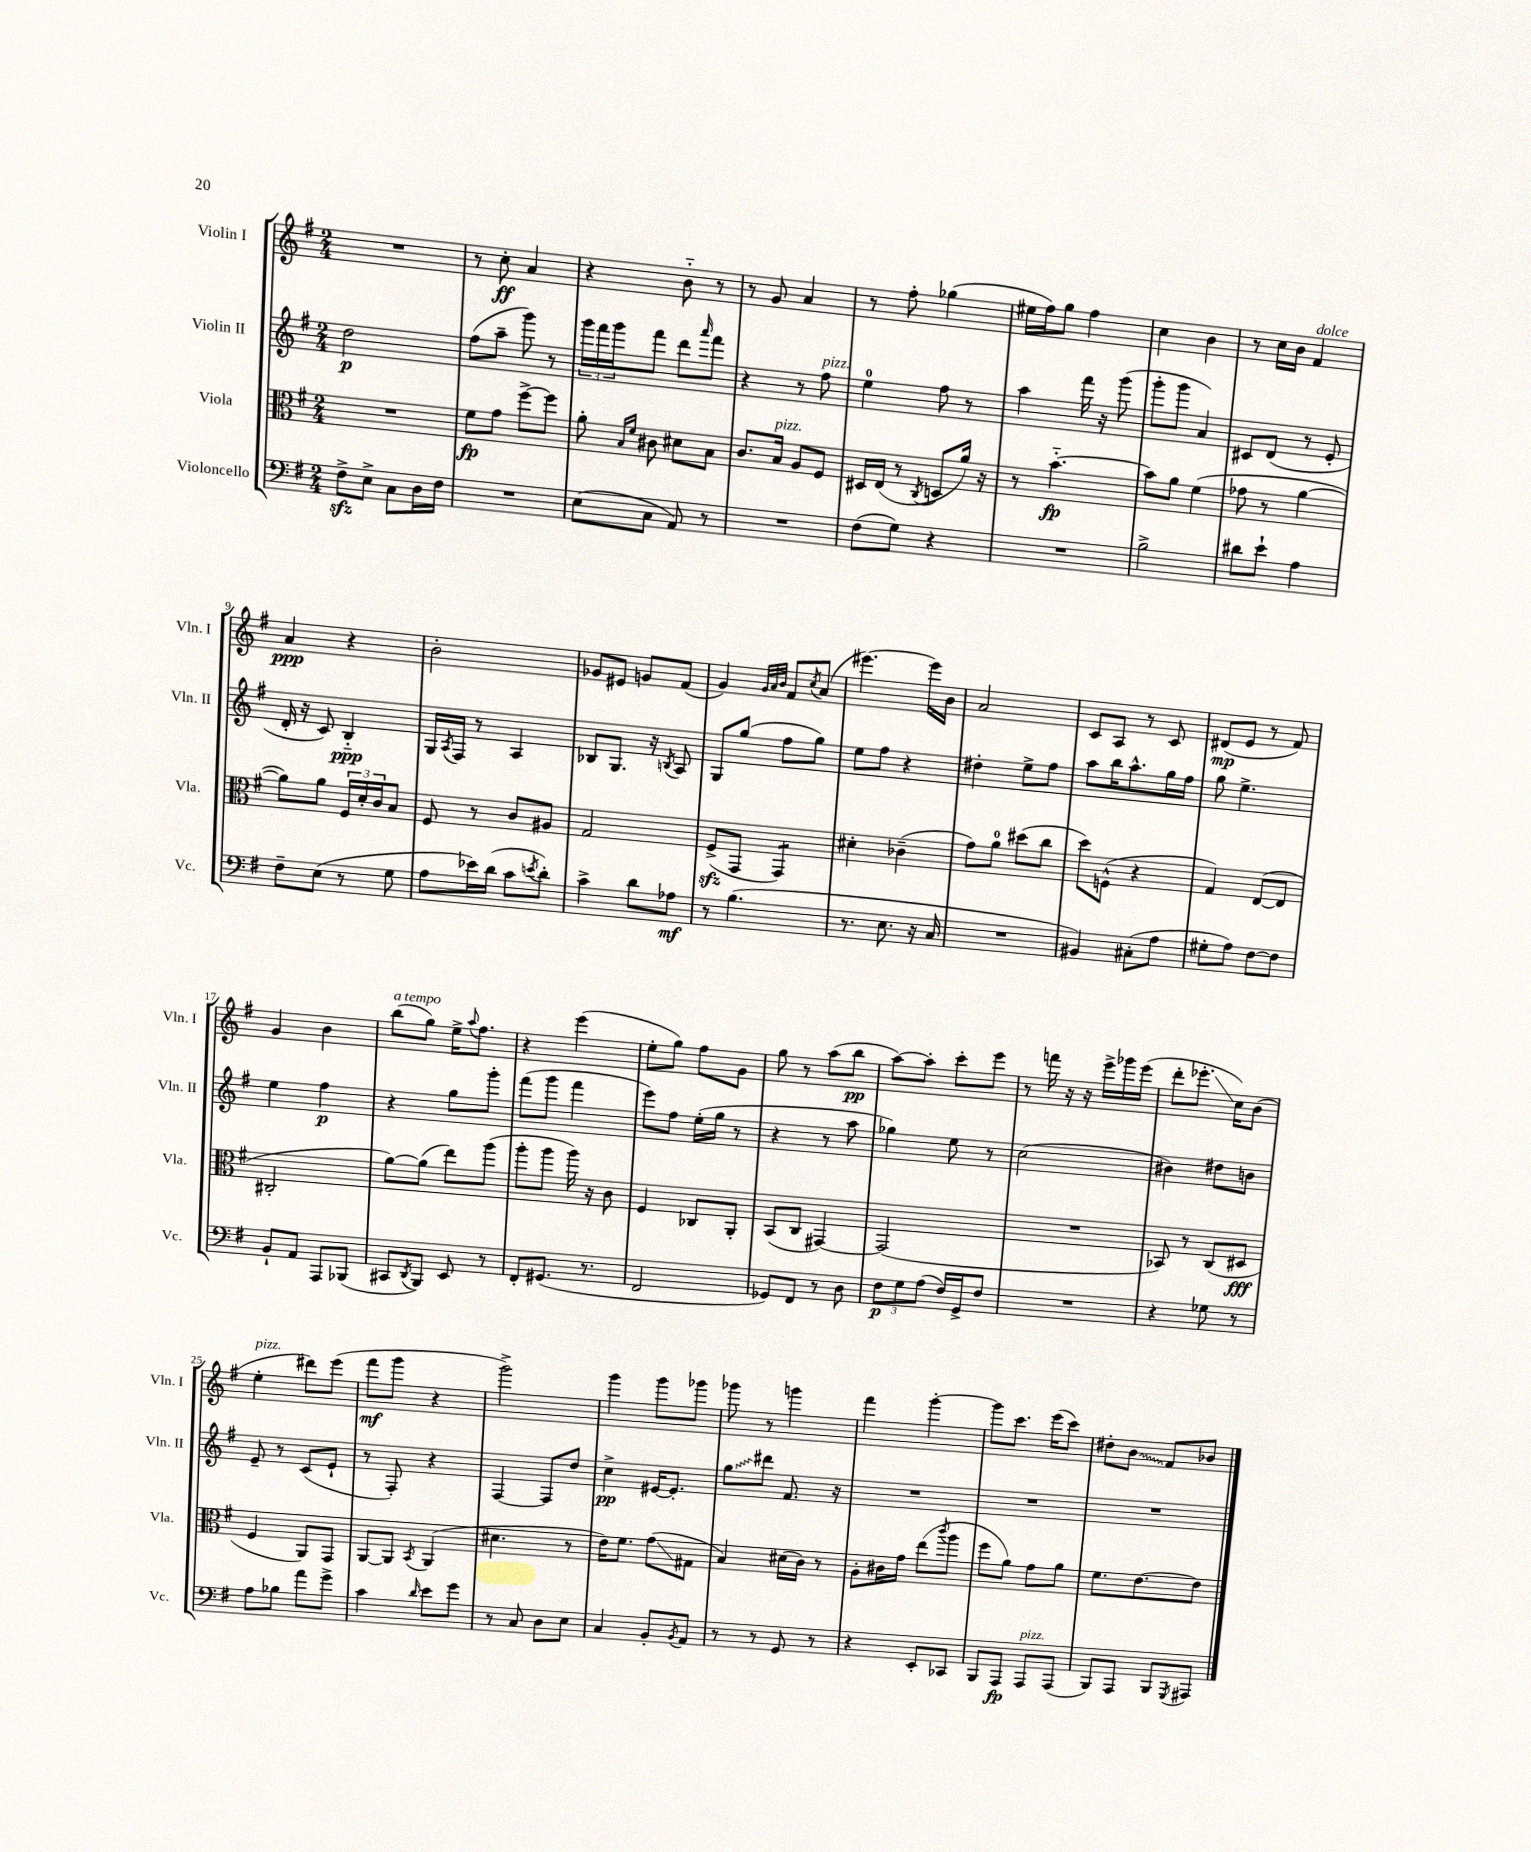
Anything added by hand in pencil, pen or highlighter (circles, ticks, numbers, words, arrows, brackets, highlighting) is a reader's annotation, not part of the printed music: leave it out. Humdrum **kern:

**kern	**kern	**kern	**kern
*staff4	*staff3	*staff2	*staff1
*clefF4	*clefC3	*clefG2	*clefG2
*k[f#]	*k[f#]	*k[f#]	*k[f#]
*M2/4	*M2/4	*M2/4	*M2/4
8F#^\L	2r	2dd\	2r
8E^\J	.	.	.
8C\L	.	.	.
16D\L	.	.	.
16F#\JJ	.	.	.
=	=	=	=
2r	8f#\L	(8ff#\L	8r
.	8g\J	8aa~\J	8cc'\
.	[8ff#^\L	8ggg\)	4a/
.	8ff#\]J	8r	.
=	=	=	=
(8E\L	8a'\	24ggg\LL	4r
.	.	24fff#\	.
.	.	24ggg\J	.
.	16qqB/LL	.	.
.	16qqf#/JJ	.	.
8C\J	8c#\	8fff#\J	.
8AA/)	8d#\L	8ddd\L	8b'~\
.	.	16qqaaa/	.
8r	8B\J	8fff#\J	8r
=	=	=	=
2r	8.c/L	4r	8r
.	.	.	8g/
.	16B/Jk	.	.
.	8A/L	8r	4a/
.	8F#/J	8ff#\	.
=	=	=	=
(8F#\L	16D#/LL	4ee\	8r
.	(16E/JJ	.	.
8G\J)	8r	.	8ff#'\
.	8qC/	.	.
4r	8D/L	8ff#\	(4gg-\
.	16a/Jk)	8r	.
.	16r	.	.
=	=	=	=
2r	8r	4aa\	16ee#\LL
.	.	.	16ff#\J)
.	[4.b'~\	.	8gg\J
.	.	16fff#\	4ff#\
.	.	16r	.
.	.	(8ggg\	.
=	=	=	=
2B^\	8b\]L	8ggg'\L	4cc\
.	8a\J	8ggg\J	.
.	(4f#\	4a/)	4b\
=	=	=	=
8d#\L	8g-\	8c#/L	8r
8e`\J	8r	(8d/J	16cc\LL
.	.	.	16b\JJ
4A\	[4a\	8r	4f#/
.	.	8e'/	.
=	=	=	=
8F#~\L	8a\]L)	16d'/	4a/
.	.	16r	.
(8E\J	8a\J	8c/)	.
8r	24F#/LL	4B'~/	4r
.	24d'/	.	.
.	24c/J	.	.
8G\	8B/J	.	.
=	=	=	=
8A\L	8F#/	16G/LL	2b'\
.	.	8qA/	.
.	.	16F#/JJ	.
16e-\L)	8r	8r	.
(16d\JJ	.	.	.
8c\L	8c/L	4A/	.
8qe/	.	.	.
8d'\J)	8A#/J	.	.
=	=	=	=
4c^\	2G/	8B-/L	8g-/L
.	.	8.G/J	8e#/J
8d\L	.	.	8g/L
.	.	16r	.
.	.	8qB/	.
8A-\J	.	8A/	(8f#/J
=	=	=	=
8r	(8F#^/L	8G/L	4g/)
(4.B\	8GG/J	(8gg/J	.
.	.	.	32qqg/LLL
.	.	.	32qqa/
.	.	.	32qqb/JJJ
.	4GG/)	8ff#\L	8f#/L
.	.	.	8qcc/
.	.	8gg\J)	(8a/J
=	=	=	=
8.r	4d#'\	8ee\L	[4.eee#\)
.	.	8ff#\J	.
8.E\	.	.	.
.	(4c-~\	4r	.
16r	.	.	16eee#\]LL
16C/	.	.	16b\JJ
=	=	=	=
2r	8g\L)	4dd#'\	2a/
.	8a\J	.	.
.	(8dd#\L	8ee^\L	.
.	8cc\J	8ff#\J	.
=	=	=	=
4BB#/)	8dd\L)	8aa\L	8c/L
.	(8F^^\J	16bb\K	8A/J
.	.	8.aa^^\	.
(8C#'\L	4r	.	8r
8A\J	.	16gg\L	8c/
.	.	16ff#\JJ	.
=	=	=	=
8G#'\L	4G/)	8gg\	(8d#/L
8A\J)	.	4.ee^\	8e/J
[8F#\L	([8E/L	.	8r
8F#\]J	8E/]J	.	8f#/)
=	=	=	=
8BB`/L	2C#'/	4ee\	4g/
8AA/J	.	.	.
8AAA/L	.	4ff#\	4b\
(8BBB-/J	.	.	.
=	=	=	=
8CC#/L	[8a\L)	4r	(8bb\L
8qDD/	.	.	.
8BBB/J)	(8a\]J	.	8gg\J)
8EE/	8ee\L)	8gg\L	16ee^\LK
.	.	.	8qqaa/
.	.	.	8.ff#\J
8r	(8aa\J	8ggg'\J	.
=	=	=	=
8FF#'/L	8aa'\L	(8fff#\L	4r
(8.GG#/J	8aa\J	8ggg\J	.
.	16aa\)	4fff#\	(4eee\
8.r	16r	.	.
.	8c\	.	.
=	=	=	=
2FF#/	4F#/	8eee\L)	8ee'\L
.	.	8ff#\J	8gg\J)
.	8C-/L	(16ee'\LL	8ff#\L
.	.	16gg\JJ	.
.	8AA'/J	8r	8g\J
=	=	=	=
8GG-/L)	(8BB/L	4r	8gg\
8FF#/J	8C/J	.	8r
8r	[4GG#/)	8r	(8aa\L
8D\	.	8aa\	8bb\J
=	=	=	=
12F#\L	(2GG#/]	4gg-\)	[8aa\L)
12G\	.	.	.
.	.	.	8aa'\]J
(12A\J	.	.	.
16F#/LL)	.	8ee\	8ccc'\L
16GG^/J	.	.	.
8F#/J	.	8r	8eee\J
=	=	=	=
2r	2r	(2cc\	8r
.	.	.	16fff\
.	.	.	16r
.	.	.	16r
.	.	.	16eee^\LL
.	.	.	16ggg-\
.	.	.	(16eee\JJ
=	=	=	=
4r	8BB-/)	4b#\)	8ddd'\L
.	8r	.	8.eee-'\J
8G-\	(8C/L	8dd#\L	.
.	.	.	16cc\LK)
8r	8D#/J	8b\J	(8b\J
=	=	=	=
8A\L	4F#/	8e~/	4ee'\
8B-\J	.	8r	.
8a\L	8AA/L)	(8c/L	8ddd#\L)
8g^\J	8GG/J	8e`/J	(8eee\J
=	=	=	=
4c\	[8AA/L	8r	8fff#\L
.	8AA/]J	8F#'/)	8ggg\J
16qqd/	8qBB/	.	.
8e\L	(4AA/	4r	4r
8g\J	.	.	.
=	=	=	=
8r	4.d#\	[4F#/	2ggg^\)
8C/	.	.	.
8D\L	.	8F#/]L	.
8E\J	8r	8dd/J	.
=	=	=	=
4C/	16e\LK)	4cc^\	4ggg\
.	8.f#\J	.	.
8BB'/L	(8g\L	[16e#/LK	8ggg\L
.	.	8.e#'/]J	.
8qBB/	.	.	.
8AA/J	8G#\J	.	8ggg-\J
=	=	=	=
8r	4B/)	8gg\L	8ggg-\
8r	.	8ddd#\J	8r
8GG/	(16d#\LL	8.f#/	4ggg\
.	16c\JJ)	.	.
8r	8r	.	.
.	.	16r	.
=	=	=	=
4r	8A'\L	2r	4fff#\
.	16c#\L	.	.
.	16g\JJ	.	.
8EE'/L	(8ee\L	.	[4ggg'\
.	8qccc/	.	.
8CC-/J	8aa\J	.	.
=	=	=	=
8BBB/L	8ff#\L	2r	8ggg\]L
8AAA/J	8a\J)	.	8.ccc\J
8AAA/L	8g\L	.	.
.	.	.	(16eee\LK
(8AAA/J	8a\J	.	8ccc\J)
=	=	=	=
8BBB/L)	8.f#\L	2r	8dd#'\L
8AAA/J	.	.	8b\J
.	[8.e\	.	.
8BBB/L	.	.	8f#/L
8qGGG/	.	.	.
8AAA#/J	8e\]J	.	8b-/J
==	==	==	==
*-	*-	*-	*-
